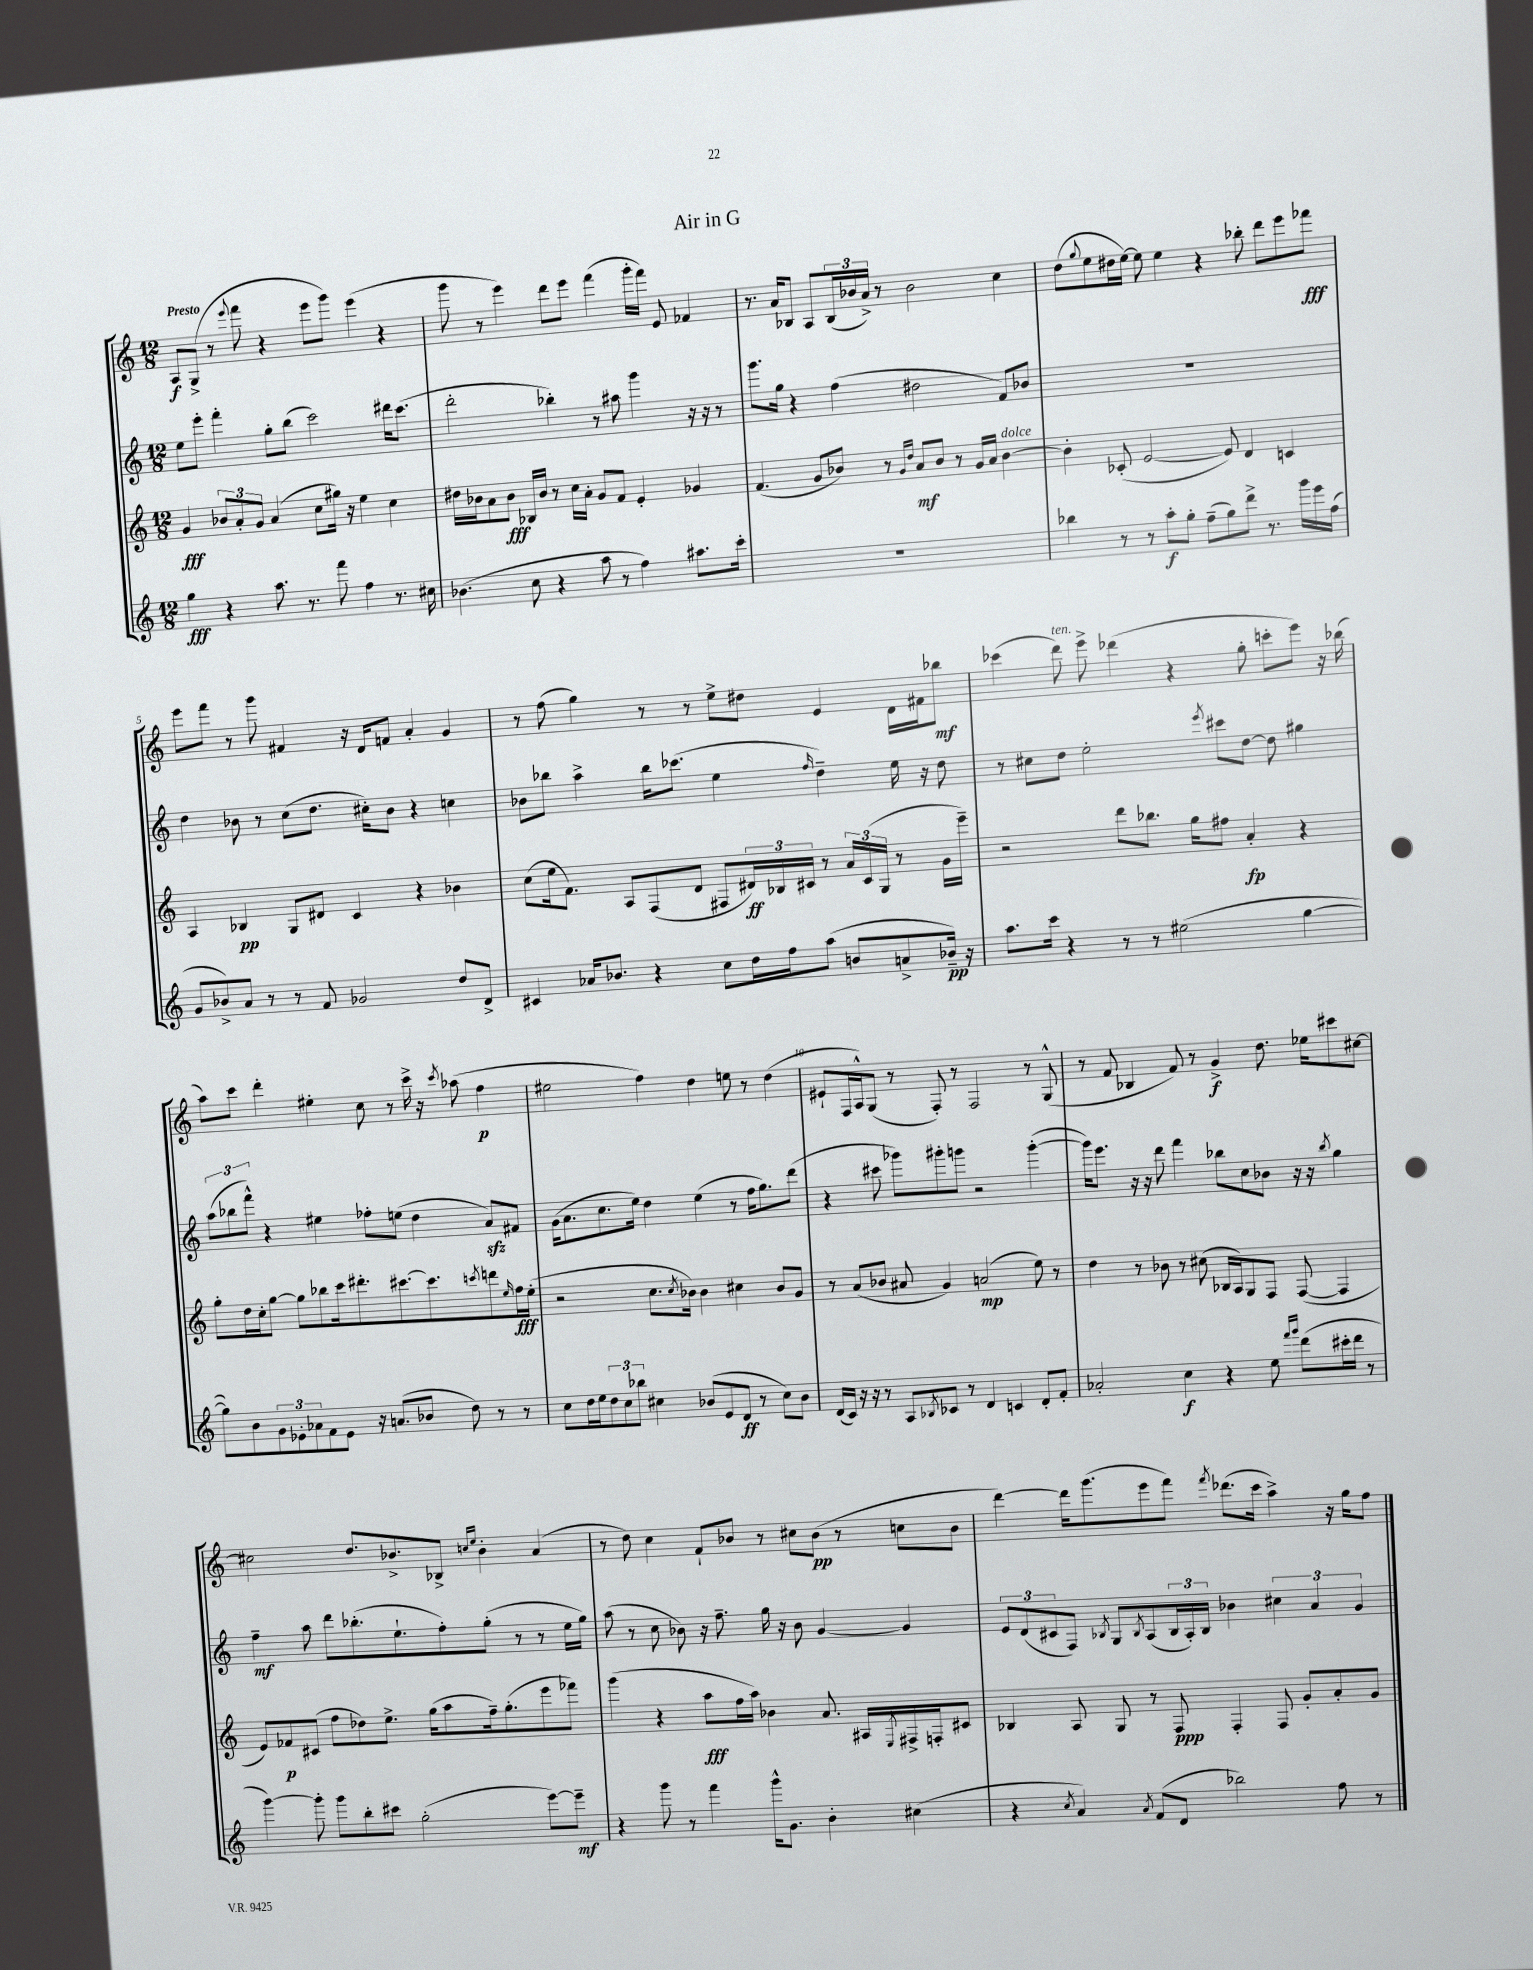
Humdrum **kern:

**kern	**kern	**kern	**kern
*staff4	*staff3	*staff2	*staff1
*clefG2	*clefG2	*clefG2	*clefG2
*k[]	*k[]	*k[]	*k[]
*M12/8	*M12/8	*M12/8	*M12/8
4gg	4g	8ee	8A
.	.	8eee'	(8G^
4r	12b-	4fff'	8r
.	12a'	.	.
.	.	.	8qqeee
.	.	.	8fff
.	12g	.	.
8.aa	(4a	8gg'	4r
.	.	(8bb	.
8.r	.	.	.
.	8cc	2ccc)	8eee
8fff	16gg#)	.	8ggg)
.	16r	.	.
4ff	4ee	.	(4eee
8.r	4cc	16ddd#	4r
.	.	(8.ccc	.
16cc#	.	.	.
=	=	=	=
(4.b-	16dd#	2ddd'	8ggg
.	16b-	.	.
.	8a	.	8r
.	8b-	.	4eee)
8cc	16B-	.	.
.	16b-	.	.
4r	8r	4bb-')	8ddd
.	16cc	.	8eee
.	16a'	.	.
8aa	8g	8r	(4fff
8r	8f	8aa#	.
4ff)	4e'	4ggg	16ggg'
.	.	.	16fff)
.	.	.	8e
8.aa#	4g-	16r	4f-
.	.	16r	.
.	.	8r	.
16ccc'	.	.	.
=	=	=	=
1.r	(4.f	8.ggg	8.r
.	.	16gg	16a
.	.	4r	8B-
.	8g	.	8A
.	8b-)	(4ff	(24B-
.	.	.	24b-
.	.	.	24a^)
.	8r	.	8r
.	16qqg	.	.
.	16qqdd	.	.
.	8a	2dd#	2b-
.	8b-	.	.
.	8r	.	.
.	16g	.	.
.	16a	.	.
.	[4b-	8f)	4cc
.	.	8b-	.
=	=	=	=
4bb-	4b-']	1.r	(8dd
.	.	.	8qqgg
.	.	.	8ee
8r	(8c-'	.	16dd#
.	.	.	[16ee)
8r	[2e	.	8ee]
8aa'	.	.	4ee
8gg'	.	.	.
(8ff~	.	.	4r
8gg)	8e])	.	.
8ddd^	4d	.	8bb-'
8.r	.	.	8ddd
.	4c	.	8eee
16ggg	.	.	.
16eee	.	.	8fff-
(16ff	.	.	.
=	=	=	=
8g	4A	4dd	8eee
8b-^)	.	.	8fff
8a	4B-	8b-	8r
8r	.	8r	8ggg
8r	8G	(8cc	4f#
8f	8d#	8.dd	.
2g-	4c	.	16r
.	.	16cc#')	16d
.	.	8b-	8f
.	4r	4r	4a'
8dd	4b-	4cc	4g
8d^	.	.	.
=	=	=	=
4c#	(8cc	8b-	8r
.	16ee	8bb-	(8ff
.	8.f)	.	.
16a-	.	4aa^	4gg)
8.b-	.	.	.
.	8A	.	.
4r	(8F	16bb-	8r
.	.	(8.ccc-	.
.	8d	.	8r
8cc	8F#	4ee	8ee^
16dd	24d#)	.	8dd#
.	24B-	.	.
16ff	.	.	.
.	24c#	.	.
.	.	16qqff	.
(8aa	8r	4dd~)	4e
8b	24a	.	.
.	(24c#	.	.
.	24G	.	.
8a^	8r	16ee	16d
.	.	16r	16f#
16b-~)	16g	8dd	8bb-
16r	16eee~)	.	.
=	=	=	=
8.aa	2r	8r	(4ccc-
.	.	8cc#	.
16ccc	.	.	.
4r	.	8dd	8ddd)
.	.	2ee'	8eee^
8r	8ddd	.	(4ddd-
8r	8.bb-	.	.
(2ee#	.	.	4r
.	16gg	.	.
.	.	8qeee	.
.	8ff#	8ccc#	.
.	4a'	[8dd	8gg'
.	.	8dd]	8ccc'
[4gg	4r	4gg#	8eee)
.	.	.	16r
.	.	.	(16bb-
=	=	=	=
8gg])	8gg'	(12aa	8aa)
.	.	12bb-	.
8b	16dd	.	8ccc
.	.	12fff^^)	.
.	16cc'	.	.
12g	[8gg	4r	4ddd'
12e-'	.	.	.
.	8gg]	.	.
12a-	.	.	.
8f	8bb-	4ee#	4ee#'
8e-	16ccc	.	.
.	8.ddd#'	.	.
16r	.	8ff-'	8cc
(8.a	.	.	.
.	[8.ccc#	(8ee	8r
8b-	.	4dd	16ccc^
.	8.ccc#]	.	16r
.	.	.	8qccc
8dd)	.	.	(8aa-
.	8qccc	.	.
8r	8ddd	8a)	4ff
.	16qqee	.	.
8r	16ff	8f#	.
.	(16ee'	.	.
=	=	=	=
8cc	2r	(16g	2ee#
.	.	8.a	.
16dd	.	.	.
16ee	.	.	.
12dd	.	8.cc	.
12cc	.	.	.
12bb-	.	.	.
.	.	16ee)	.
4cc#	8.cc	4dd	4ff)
.	8qcc	.	.
.	16b-)	.	.
(8b-	4b-	(4ee	4dd
8e	.	.	.
8d	4cc#	8r	8ee
8r	.	16ff	8r
.	.	8.gg)	.
8cc#)	8b-	.	(4dd
8b-	8g	(8ddd	.
=	=	=	=
(16d	8r	4r	8e#`
16c)	.	.	.
16r	(8a	.	16F
16r	.	.	16A^^)
8r	8b-	8ccc#	(8G
8A	8a#	8ggg-)	8r
8qB-	.	.	.
8c-	4g)	8ggg#'	8F')
8r	.	8ggg	8r
4d	(2a	2r	2F
4c	.	.	.
8d'	8ee)	([4ggg'	8r
8f'	8r	.	(8G^^
=	=	=	=
2a-'	4dd	16ggg])	8r
.	.	8.eee	.
.	.	.	8f
.	8r	16r	4B-
.	.	16r	.
.	8b-	8ddd	.
4cc	8r	4fff	8f)
.	(8cc#	.	8r
4r	16B-	8bb-	4g^
.	16A)	.	.
.	8G	8cc	.
8ee	8F	8b-	8.dd
16qqfff	.	.	.
16qqggg	.	.	.
(8ddd	([8F	16r	.
.	.	16r	16ee-
.	.	8qbb-	.
16ccc#'	4F]	4gg	8ccc#
16ddd	.	.	.
8r	.	.	[8cc#
=	=	=	=
[4ggg)	8e)	4ff~	2cc#]
.	8f-	.	.
8ggg']	(8c#	8aa	.
8ggg	8ff	8ddd	.
8bb'	8dd-)	(8.bb-'	8.dd
8ccc#	8.ee^	.	.
.	.	8.ee`	8.b-^
(2gg'	.	.	.
.	(16gg	.	.
.	8aa	8ff')	8B-^
.	.	.	16qqcc
.	.	.	16qqee
.	16ff~)	(8gg'	4b-'
.	(8.gg'	.	.
.	.	8r	.
[8eee)	8eee	8r	(4a
8eee~]	8fff-)	16ee	.
.	.	16gg)	.
=	=	=	=
4r	(4ggg	(8aa	8r
.	.	8r	8dd)
8ggg	4r	8cc	4cc
8r	.	8b-)	.
4fff	8aa	16r	8f`
.	.	8.ff~	.
.	16ff	.	8b-
.	16aa)	.	.
16ggg^^	4b-	16gg	8r
8.g	.	16r	.
.	.	8b-	8cc#
4b'	8.a	[4g	(8b-
.	.	.	8r
.	16A#	.	.
.	8qE	.	.
(4cc#	16F#^	4g]	8cc
.	16F'	.	.
.	8c#	.	8b-
=	=	=	=
4r	4B-	12e	[4ddd)
.	.	(12d	.
.	.	12c#	.
8qcc	.	.	.
4a)	8A	8F)	16ddd]
.	.	.	(8.ggg
.	.	8qB-	.
.	8G	8G	.
8qa	.	8qB-	.
(8f	8r	(8A	8eee
8d	8F	24B-	8fff)
.	.	24A')	.
.	.	24B-	.
.	.	.	8qfff
2bb-)	4F'	4b-	(8.ddd-
.	.	.	16ccc
.	8F	6cc#	4aa^)
.	8g'	.	.
.	.	6a	.
8ff	8a'	.	16r
.	.	.	16gg
.	.	6g	.
8r	8g	.	8ff
==	==	==	==
*-	*-	*-	*-
